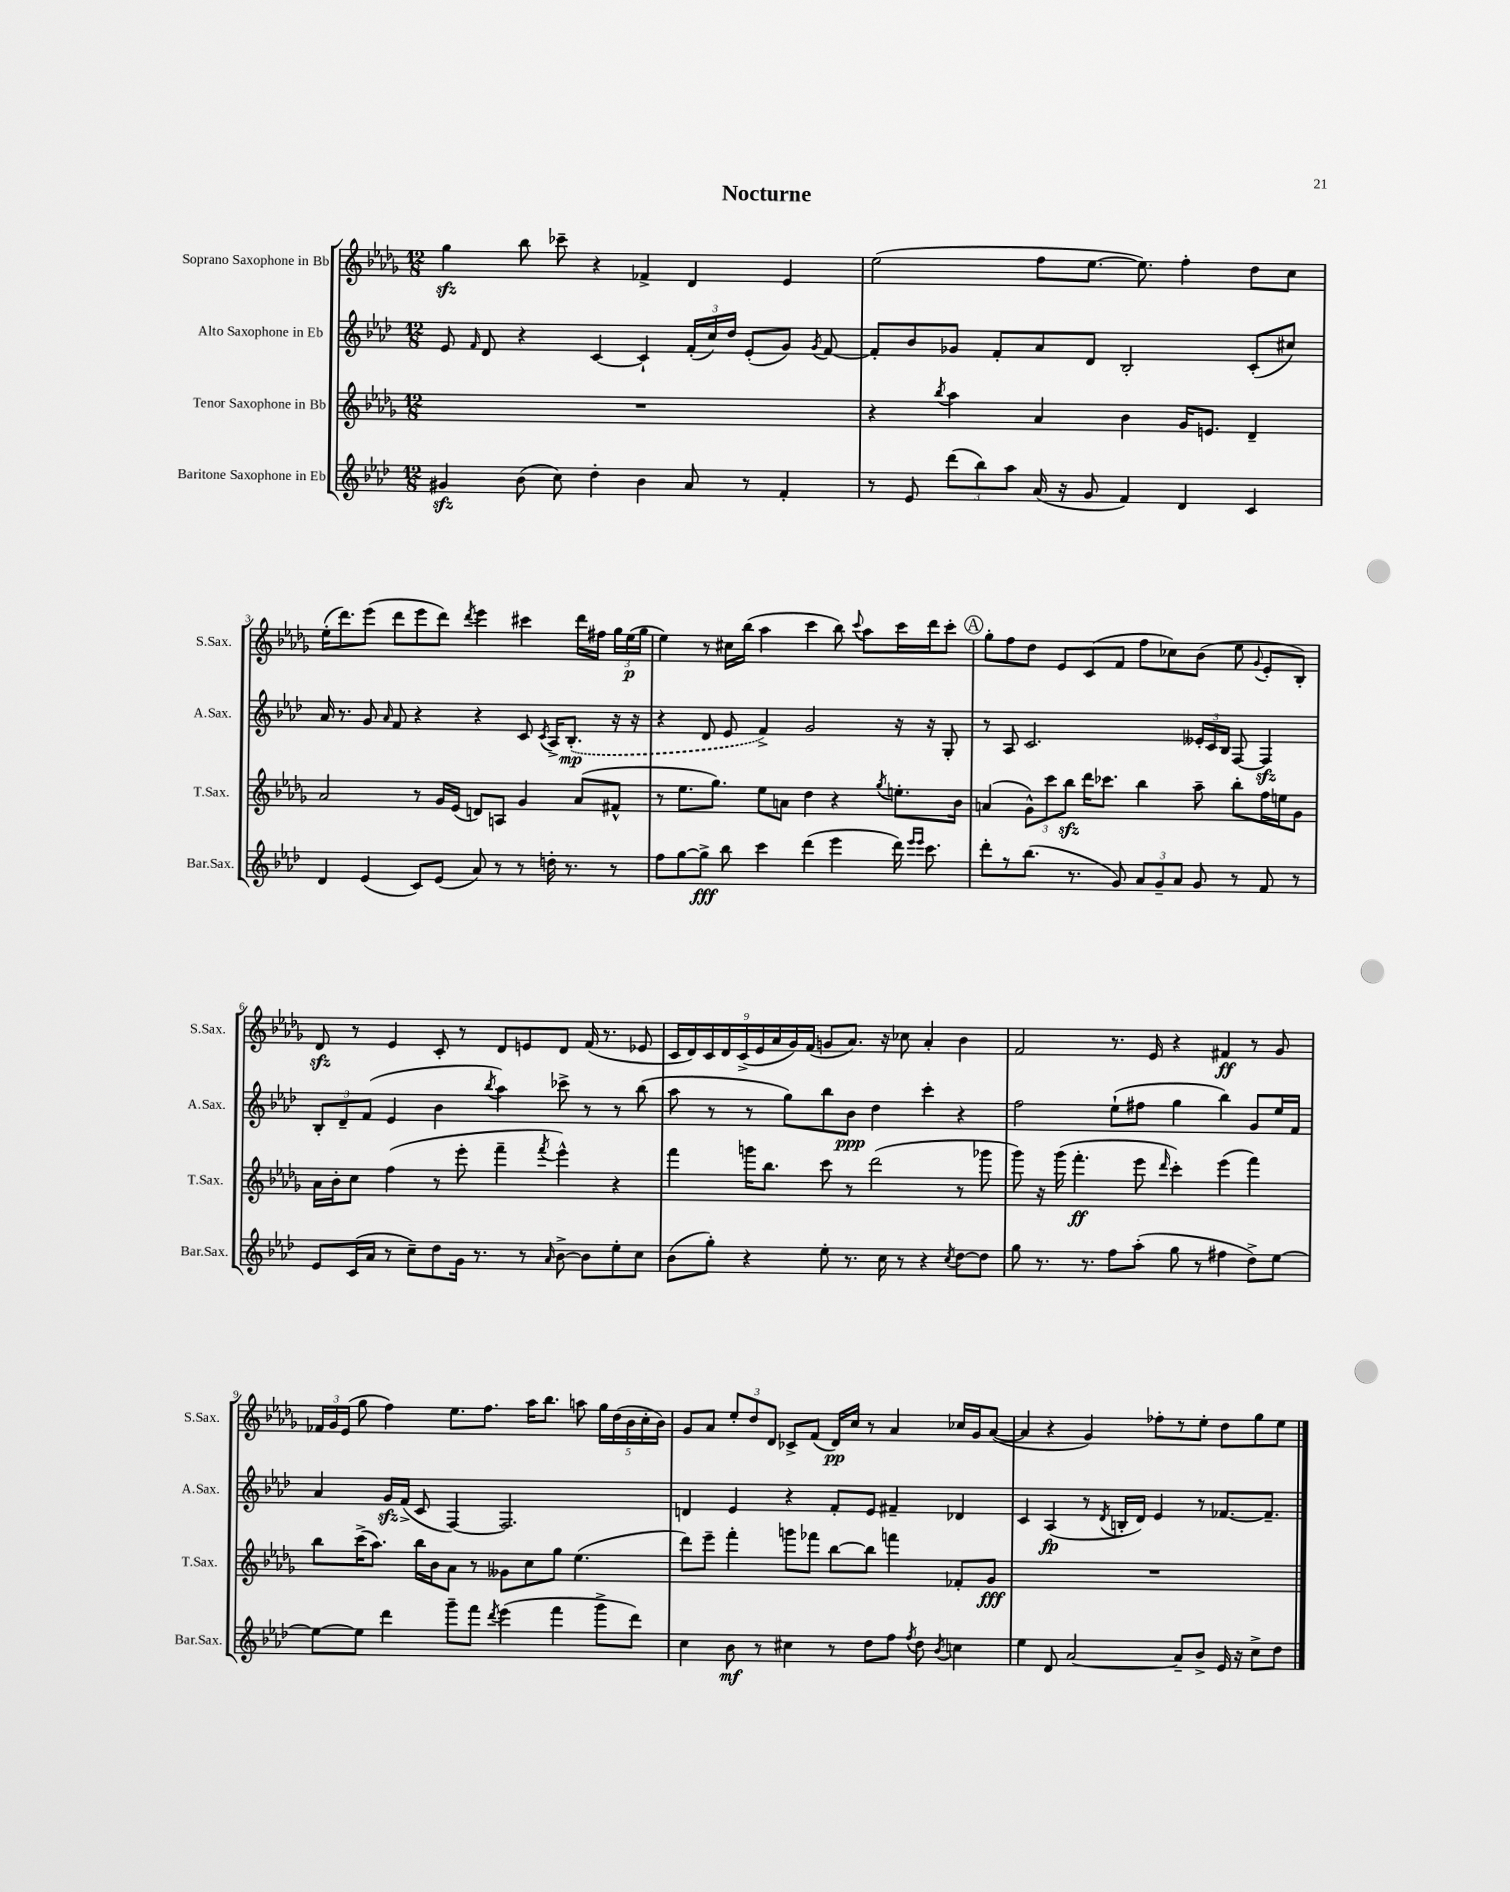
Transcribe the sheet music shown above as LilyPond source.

\header { title = "Nocturne" }
<<
\new StaffGroup <<
\new Staff = "s0" \with { instrumentName = "Soprano Saxophone in Bb" shortInstrumentName = "S.Sax." } {
    \clef treble \key des \major \numericTimeSignature \time 12/8
    \autoBeamOff ges''4\sfz bes''8 ces'''8-- r4 fes'4-> des'4 ees'4 |
    ees''2( f''8[ ees''8.]~ ees''8.) f''4-. des''8[ c''8] |
    ees''16[-.( des'''8.) ees'''8]( des'''8[ ees'''8 des'''8]) \acciaccatura { des'''8 } ees'''4 cis'''4 des'''16[ fis''16] \tuplet 3/2 { ges''16[ ees''16\p( ges''16] } |
    ees''4) r8 cis''16[ bes''16]( aes''4 c'''4 bes''8) \appoggiatura { c'''8 } aes''8[ c'''16 des'''16 c'''8]-. |
    \mark \markup { \circle "A" } ges''8[-. f''8 des''8] ees'8[ c'8( f'8] f''8[ ces''8) bes'8]( ees''8 \appoggiatura { ges'8 } ees'8[-. bes8]-.) |
    des'8\sfz r8 ees'4 c'8-. r8 des'8[ e'8 des'8] f'16( r8. ees'8 |
    \tuplet 9/8 { c'16[ des'16) c'16 des'16 c'16->( ees'16 aes'16 ges'16) f'16]( } g'8[ aes'8.]) r16 ces''8 aes'4-. bes'4 |
    f'2 r8. ees'16 r4 fis'4\ff r8 ges'8 |
    \tuplet 3/2 { fes'16[ ges'16 ees'16]( } ges''8 f''4) ees''8.[ f''8.] aes''16[ bes''8.] a''8 \tuplet 5/4 { ges''16[ des''16( bes'16 c''16-. bes'16]) } |
    ges'8[ aes'8] \tuplet 3/2 { ees''8[-. des''8 des'8] } ces'8[-> f'8]( des'16[\pp) c''16] r8 aes'4 ces''16[ ges'16 aes'8]~( |
    aes'4 r4 ges'4) fes''8[-. r8 ees''8]-. des''8[ ges''8 ees''8] \bar "|." |
}
\new Staff = "s1" \with { instrumentName = "Alto Saxophone in Eb" shortInstrumentName = "A.Sax." } {
    \clef treble \key aes \major \numericTimeSignature \time 12/8
    \autoBeamOff ees'8 \grace { f'16 } des'8 r4 c'4~ c'4-! \tuplet 3/2 { f'16[-.( c''16) des''16] } ees'8[-.( g'8]) \acciaccatura { g'8 } f'8~ |
    f'8[-. bes'8 ges'8] f'8[-. aes'8 des'8] bes2-. c'8[-.( cis''8]) |
    aes'16 r8. g'8 \grace { aes'16 } f'8 r4 r4 c'8 \acciaccatura { c'8 } aes16[-> \once \slurDashed bes8.]-.\mp( r16 r16 |
    r4 des'8 ees'8 f'4->) g'2 r16 r16 g8-. |
    \mark \markup { \circle "A" } r8 aes8 c'2. \tuplet 3/2 { eeses'16[-. c'16 bes16] } f8~ f4\sfz |
    \tuplet 3/2 { bes8[-. des'8-- f'8]( } ees'4 bes'4 \acciaccatura { bes''8 } aes''4) ces'''8-> r8 r8 bes''8( |
    aes''8 r8 r8 g''8[) bes''8 bes'8]\ppp des''4 c'''4-. r4 |
    f''2 ees''8[-!( fis''8] g''4 bes''4) g'8[ ees''16 f'16] |
    aes'4 g'16[\sfz f'16]->( c'8 f4~) f2. |
    d'4 ees'4 r4 f'8[-. ees'8] fis'4-- des'4 |
    c'4 aes4\fp( r8 \acciaccatura { des'8 } b16[-. des'16]) ees'4 r8 fes'8.[~ fes'8.]-- \bar "|." |
}
\new Staff = "s2" \with { instrumentName = "Tenor Saxophone in Bb" shortInstrumentName = "T.Sax." } {
    \clef treble \key des \major \numericTimeSignature \time 12/8
    \autoBeamOff R1. |
    r4 \acciaccatura { bes''8 } aes''4 aes'4 bes'4 ges'16[ e'8.] des'4-- |
    aes'2 r8 ges'16[ ees'16]( d'8[) a8] ges'4 aes'8[( fis'8]-^ |
    r8 ees''8.[ ges''8.]) ees''8[ a'8] des''4 r4 \acciaccatura { ges''8 } e''8.[-. bes'16] |
    \mark \markup { \circle "A" } a'4( \tuplet 3/2 { ges'8[-^) c'''8 bes''8]\sfz } des'''16[ ces'''8.] bes''4 aes''8-- bes''8[-. f''16 e''16 ges'8] |
    aes'16[ bes'16-. c''8] f''4( r8 ees'''8-. f'''4-- \acciaccatura { f'''8 } ees'''4-^) r4 |
    f'''4 g'''16[ bes''8.] c'''8 r8 des'''2( r8 ges'''8 |
    ges'''8) r16 ges'''16( f'''4.-.\ff ees'''8 \grace { des'''16 } c'''4-.) ees'''4( f'''4) |
    bes''8[ c'''16->( aes''8.]) bes''16[ bes'16 aes'8] r8 geses'8[ c''8 ges''8] ees''4.( |
    des'''8[) ees'''8]-- f'''4-. g'''8[ fes'''8] bes''8[~ bes''8] f'''4 fes'8[-. ges'8]\fff |
    R1. \bar "|." |
}
\new Staff = "s3" \with { instrumentName = "Baritone Saxophone in Eb" shortInstrumentName = "Bar.Sax." } {
    \clef treble \key aes \major \numericTimeSignature \time 12/8
    \autoBeamOff gis'4\sfz bes'8( c''8) des''4-. bes'4 aes'8 r8 f'4-. |
    r8 ees'8 \tuplet 3/2 { des'''8[( bes''8) aes''8] } aes'16( r16 g'8 f'4) des'4 c'4 |
    des'4 ees'4( c'8[) ees'8]( aes'8) r8 r8 d''16-. r8. r8 |
    f''8[ g''8~ g''8]->\fff bes''8 c'''4 des'''4( ees'''4 des'''16) \grace { ees'''16[ ees'''16] } c'''8. |
    \mark \markup { \circle "A" } des'''8[-. r8 bes''8.]( r8. g'8) \tuplet 3/2 { aes'8[ g'8-- aes'8] } g'8 r8 f'8 r8 |
    ees'8[ c'16( aes'16] r8 c''8[--) des''8 g'16] r8. r8 \grace { aes'16 } bes'8~-> bes'8[ ees''8-. c''8] |
    bes'8[( g''8]-.) r4 ees''8-. r8. c''16 r8 r4 \acciaccatura { c''8 } des''8[~ des''8] |
    g''8 r8. r8. f''8[ aes''8]-.( g''8 r8 fis''4 des''8[->) ees''8]~ |
    ees''8[~ ees''8] des'''4 g'''8[-- f'''8] \acciaccatura { des'''8 } ees'''4( f'''4 g'''8[-> des'''8]) |
    c''4 bes'8\mf r8 cis''4 r8 des''8[ f''8] \acciaccatura { f''8 } des''8 \acciaccatura { bes'8 } c''4 |
    ees''4 des'8 aes'2~ aes'8[-- bes'8]-> ees'16 r16 c''8[-> des''8] \bar "|." |
}
>>
>>
